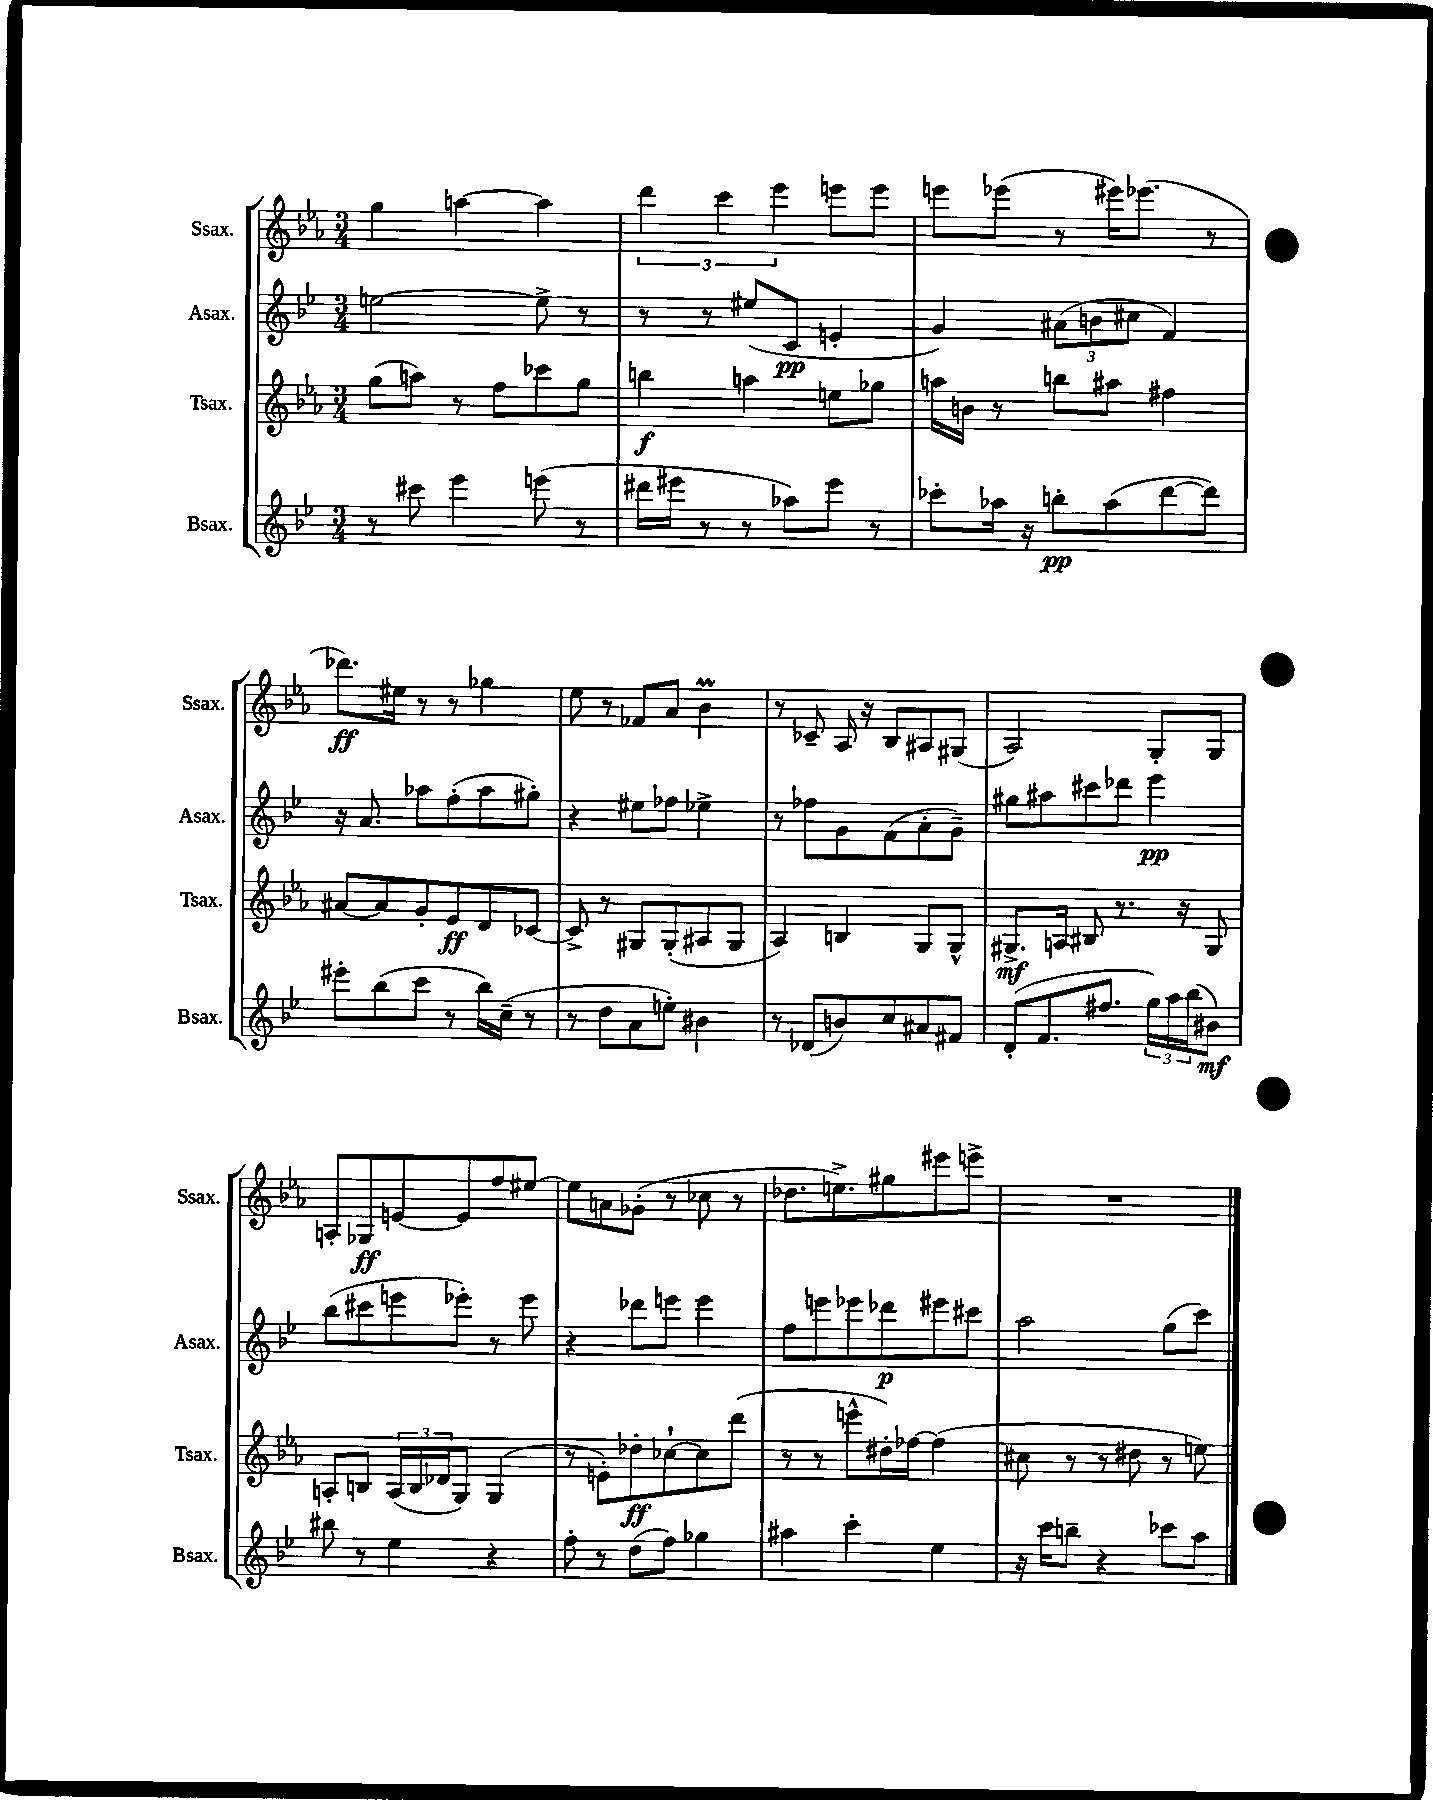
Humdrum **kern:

**kern	**dynam	**kern	**dynam	**kern	**dynam	**kern	**dynam
*part4	*part4	*part3	*part3	*part2	*part2	*part1	*part1
*staff4	*staff4	*staff3	*staff3	*staff2	*staff2	*staff1	*staff1
*I"Bsax.	*	*I"Tsax.	*	*I"Asax.	*	*I"Ssax.	*
*I'Bsax.	*	*I'Tsax.	*	*I'Asax.	*	*I'Ssax.	*
*clefG2	*	*clefG2	*	*clefG2	*	*clefG2	*
*k[b-e-]	*	*k[b-e-a-]	*	*k[b-e-]	*	*k[b-e-a-]	*
*M3/4	*	*M3/4	*	*M3/4	*	*M3/4	*
=9	=9	=9	=9	=9	=9	=9	=9
8r	.	(8gg\L	.	[2een\	.	4gg\	.
8ccc#X\	.	8aan\J)	.	.	.	.	.
4eee-\	.	8r	.	.	.	[4aan\	.
.	.	8ff\L	.	.	.	.	.
(8eeen\	.	8ccc-X\	.	8ee^\]	.	4aa\]	.
8r	.	8gg\J	.	8r	.	.	.
=10	=10	=10	=10	=10	=10	=10	=10
16ddd#X\LL	.	4bbn\	f	8r	.	6ddd\	.
16eee#X\JJ	.	.	.	.	.	.	.
8r	.	.	.	8r	.	.	.
.	.	.	.	.	.	6ccc\	.
8r	.	4aan\	.	(8ee#X/L	.	.	.
.	.	.	.	.	.	6eee-\	.
8aa-X\L)	.	.	.	8c/J	pp	.	.
8eee#\J	.	8een\L	.	4en'/	.	8eeen\L	.
8r	.	8gg-X\J	.	.	.	8eee\J	.
=11	=11	=11	=11	=11	=11	=11	=11
8ccc-X'\L	.	16aan\LL	.	4g/)	.	8eeen\L	.
.	.	16bn\JJ	.	.	.	.	.
16aa-X\Jk	.	8r	.	.	.	(8eee-X\J	.
16r	.	.	.	.	.	.	.
8bbn'\L	pp	8bbn\L	.	(12a#X\L	.	8r	.
.	.	.	.	12bn\	.	.	.
(8aa-\	.	8aa#X\J	.	.	.	16eee#X\KL)	.
.	.	.	.	12cc#X\J	.	.	.
.	.	.	.	.	.	(8.eee-X\J	.
[8ddd\	.	4ff#X\	.	4f/)	.	.	.
8ddd\J])	.	.	.	.	.	8r	.
!!LO:LB:g=z
=12	=12	=12	=12	=12	=12	=12	=12
8eee#X'\L	.	[8a#X/L	.	16r	.	8.ddd-X\L)	ff
.	.	.	.	8.a/	.	.	.
(8bb-\	.	8a#/]	.	.	.	.	.
.	.	.	.	.	.	16ee#X\Jk	.
8ccc\J	.	8g'/	.	8aa-X\L	.	8r	.
8r	.	8e-/	ff	(8ff'\	.	8r	.
16bb-\LL)	.	8d/	.	8aa-\	.	4gg-X\	.
(16cc~\JJ	.	.	.	.	.	.	.
8r	.	[8c-X/J	.	8gg#X'\J)	.	.	.
=13	=13	=13	=13	=13	=13	=13	=13
8r	.	8c-^/]	.	4r	.	8ee-\	.
8dd\L	.	8r	.	.	.	8r	.
8a\	.	8G#X/L	.	8ee#X\L	.	8f-X/L	.
8een'\J)	.	(8G#'/	.	8ff-X\J	.	8a-/J	.
4b#X\	.	8A#X/	.	4ee-X^\	.	4b-M\	.
.	.	8G#/J	.	.	.	.	.
=14	=14	=14	=14	=14	=14	=14	=14
8r	.	4A-/)	.	8r	.	8r	.
(8d-X/L	.	.	.	8ff-X\L	.	8c-X~/	.
8bn/)	.	4Bn/	.	8g\	.	16A-/	.
.	.	.	.	.	.	16r	.
8cc/	.	.	.	(8f\	.	8B-/L	.
8a#X/	.	8G/L	.	8a'\	.	8A#X/	.
8f#X/J	.	8G^^/J	.	8g~\J)	.	(8G#X/J	.
=15	=15	=15	=15	=15	=15	=15	=15
(8d'/L	.	8.G#X^/L	mf	8gg#X\L	.	2A-/)	.
8.f/	.	.	.	8aa#X\	.	.	.
.	.	16An/Jk	.	.	.	.	.
.	.	8B#X/	.	8ccc#X\	.	.	.
8.ff#X/J	.	.	.	.	.	.	.
.	.	8.r	.	8ddd-X\J	.	.	.
24gg\LL)	.	.	.	4eee-\	pp	8G'/L	.
24aa\	.	.	.	.	.	.	.
.	.	16r	.	.	.	.	.
(24bb-\J	.	.	.	.	.	.	.
8b#X\J)	mf	8G#/	.	.	.	8G/J	.
!!LO:LB:g=z
=16	=16	=16	=16	=16	=16	=16	=16
8bb#X\	.	8An'/L	.	(8bb-\L	.	8An'/L	.
8r	.	8Bn/J	.	8ccc#X\	.	8G-X/	ff
4ee-\	.	(24A/LL	.	8eeen\	.	[8en/	.
.	.	24B/	.	.	.	.	.
.	.	24d-X/J	.	.	.	.	.
.	.	8G/J)	.	8eee-X'\J)	.	8e/]	.
4r	.	(4G/	.	8r	.	8ff/	.
.	.	.	.	8eee-\	.	[8ee#X/J	.
=17	=17	=17	=17	=17	=17	=17	=17
8ff'\	.	8r	.	4r	.	8ee#\L]	.
8r	.	8en'\L)	.	.	.	8an\	.
(8dd\L	.	8dd-X'\	ff	8ddd-X\L	.	(8g-X'\J	.
8ff\J)	.	[8cc-X`\	.	8eeen\J	.	8r	.
4gg-X\	.	8cc-\]	.	4eee\	.	8cc-X\	.
.	.	(8ddd\J	.	.	.	8r	.
=18	=18	=18	=18	=18	=18	=18	=18
4aa#X\	.	8r	.	8ff\L	.	8.dd-X\L	.
.	.	8r	.	8eeen\	.	.	.
.	.	.	.	.	.	8.een^\)	.
4ccc'\	.	8eeen^^\L	.	8eee-X\	.	.	.
.	.	16dd#X'\L)	.	8ddd-X\	p	8gg#X\	.
.	.	[16ff-X\JJ	.	.	.	.	.
4ee-\	.	(4ff-\]	.	8eee#X\	.	8eee#X\	.
.	.	.	.	8ccc#X\J	.	8eeen^\J	.
=19	=19	=19	=19	=19	=19	=19	=19
16r	.	8cc#X\	.	2aa\	.	2.r	.
16ccc\KL	.	.	.	.	.	.	.
8bbn~\J	.	8r	.	.	.	.	.
4r	.	8r	.	.	.	.	.
.	.	8dd#X\	.	.	.	.	.
8ccc-X\L	.	8r	.	(8gg\L	.	.	.
8aa\J	.	8een\)	.	8ccc\J)	.	.	.
==	==	==	==	==	==	==	==
*-	*-	*-	*-	*-	*-	*-	*-
